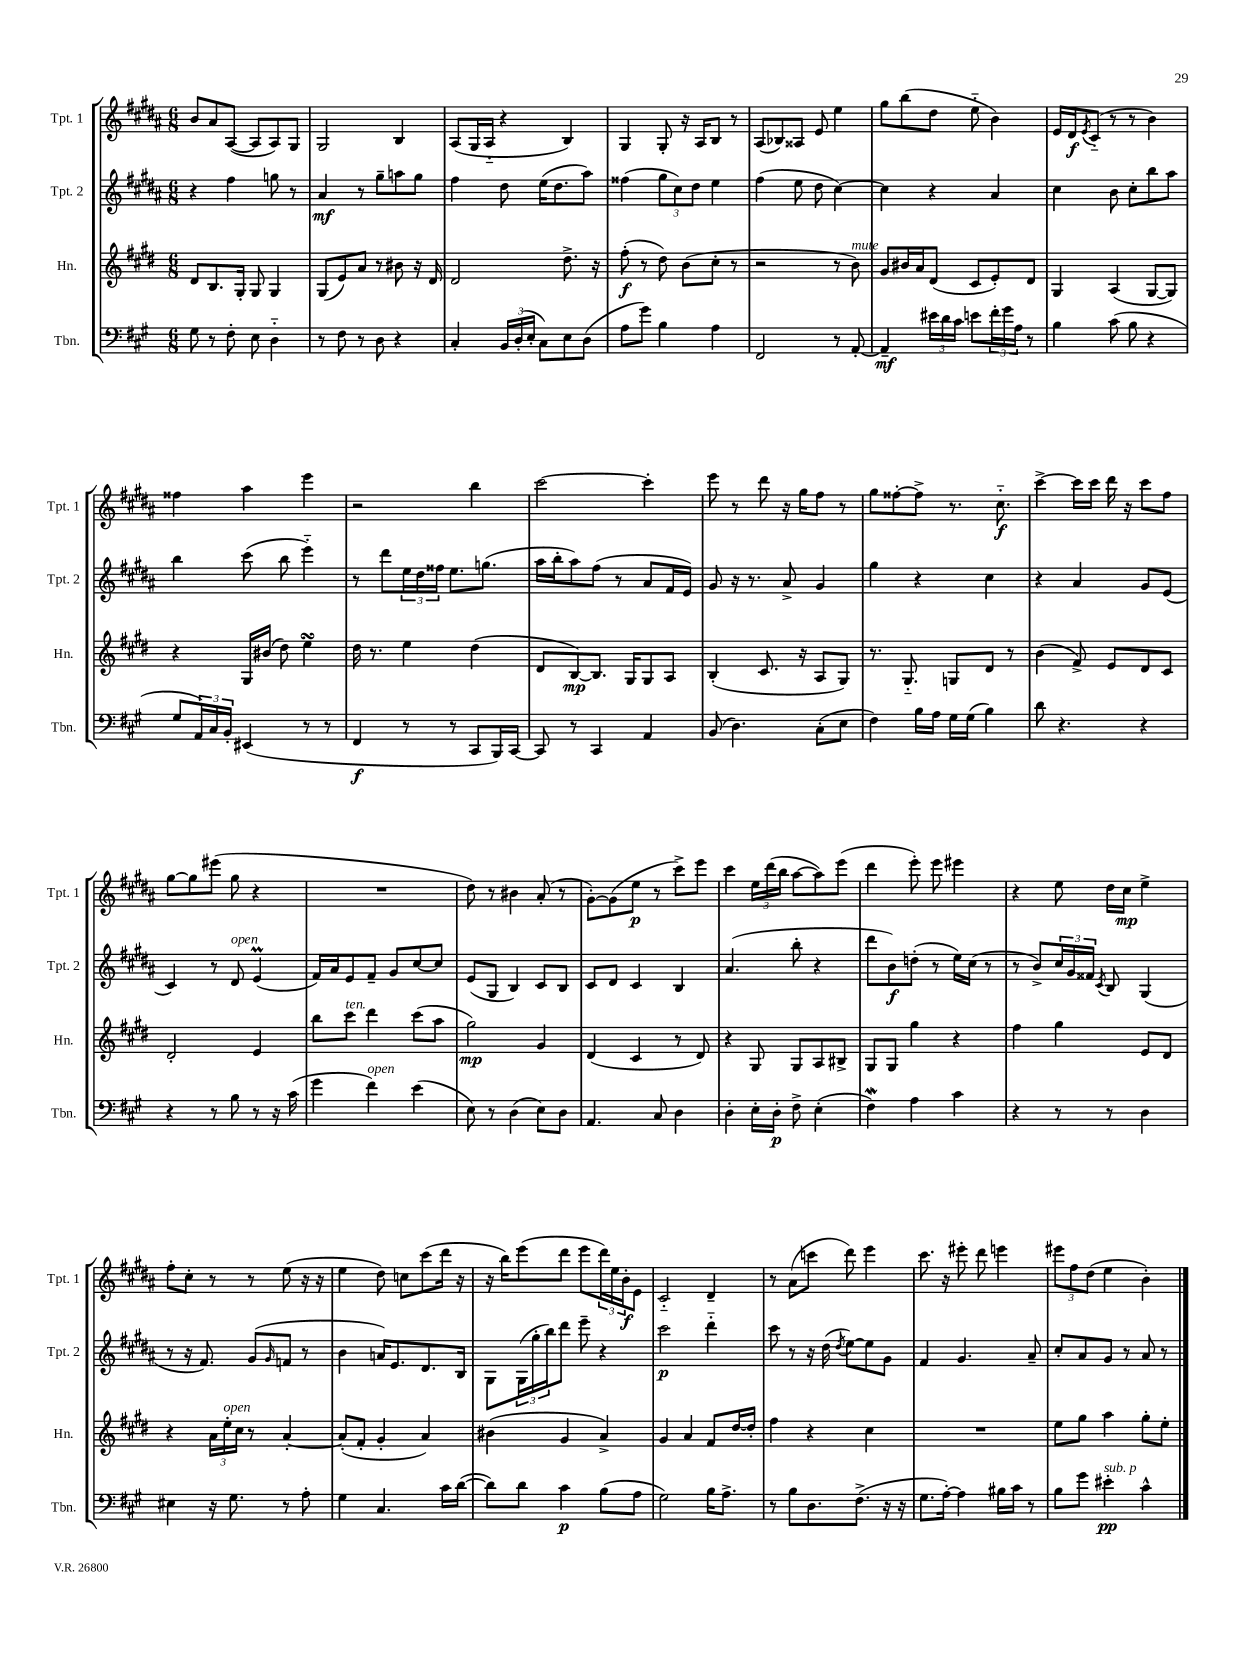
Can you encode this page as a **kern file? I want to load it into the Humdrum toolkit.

**kern	**kern	**kern	**kern
*staff4	*staff3	*staff2	*staff1
*clefF4	*clefG2	*clefG2	*clefG2
*k[f#c#g#]	*k[f#c#g#d#]	*k[f#c#g#d#a#]	*k[f#c#g#d#a#]
*M6/8	*M6/8	*M6/8	*M6/8
8G#	8d#	4r	8b
8r	8.B	.	8a#
8F#'	.	4ff#	([8A#
.	16G#'	.	.
8E	8G#	.	8A#]
4D'~	4G#	8gg	8A#)
.	.	8r	8G#
=	=	=	=
8r	(8G#	4a#	2G#
8F#	8e)	.	.
8r	8a	8r	.
8D	8r	8gg#~	.
4r	8b#	8aa	4B
.	16r	8gg#	.
.	16d#	.	.
=	=	=	=
4C#'	2d#	4ff#	(8A#
.	.	.	16G#
.	.	.	16A#'~
24BB	.	8dd#	4r
(24D'	.	.	.
24E'	.	.	.
8C#)	.	(16ee	.
.	.	8.dd#	.
8E	8.dd#^	.	4B)
(8D	.	8aa#)	.
.	16r	.	.
=	=	=	=
8A	(8ff#'	(4ff##	4G#
8g#)	8r	.	.
4B	8dd#)	12gg#	8G#'
.	.	12cc#)	.
.	(8b	.	16r
.	.	12dd#	.
.	.	.	16A#
4A	8cc#'	4ee	8B
.	8r	.	8r
=	=	=	=
2FF#	2r	(4ff#	(8A#
.	.	.	8B-)
.	.	8ee	8A##
.	.	8dd#	8e
8r	8r	[4cc#)	4ee
[8AA'	8b)	.	.
=	=	=	=
4AA~]	8g#	4cc#]	8gg#
.	16b#	.	(8bb
.	16a	.	.
24e#	(8d#	4r	8dd#
24d	.	.	.
24c#	.	.	.
8e	8c#	.	8ee'~
24f#'	8e')	4a#	4b)
24g#	.	.	.
24A	.	.	.
8r	8d#	.	.
=	=	=	=
4B	4G#	4cc#	16e
.	.	.	16d#
.	.	.	8qe
.	.	.	(8c#'~
(8c#	(4A	8b	8r
8B	.	8cc#'	8r
4r	[8G#	8bb	4b)
.	8G#])	8aa#	.
=	=	=	=
8G#	4r	4bb	4ff##
24AA)	.	.	.
24C#	.	.	.
24BB'	.	.	.
(4EE#	16G#	(8ccc#	4aa#
.	(16b#	.	.
.	8dd#)	8bb	.
8r	4ee	4eee'~)	4eee
8r	.	.	.
=	=	=	=
4FF#	16dd#	8r	2r
.	8.r	.	.
.	.	8ddd#	.
8r	4ee	24ee	.
.	.	24dd#	.
.	.	24ff##	.
8r	.	8.ee	.
8CC#	(4dd#	.	4bb
.	.	(8.gg	.
16BBB)	.	.	.
[16CC#	.	.	.
=	=	=	=
8CC#]	8d#	16aa#	[2ccc#
.	.	16bb'	.
8r	[8B)	8aa#)	.
4CC#	8.B]	(8ff#	.
.	.	8r	.
.	16G#	.	.
4AA	8G#	8a#	4ccc#']
.	8A	16f#	.
.	.	16e)	.
=	=	=	=
(8BB	(4B'	8g#	8eee
4.D)	.	16r	8r
.	.	8.r	.
.	8.c#	.	8ddd#
.	.	8a#^	16r
.	16r	.	16gg#
(8C#'	8A	4g#	8ff#
8E	8G#)	.	8r
=	=	=	=
4F#)	8.r	4gg#	8gg#
.	.	.	[8ff##'
.	8.G#'~	.	.
16B	.	4r	8ff##^]
16A	.	.	.
16G#	8G	.	8.r
(16G#	.	.	.
4B)	8d#	4cc#	.
.	.	.	8.cc#'~
.	8r	.	.
=	=	=	=
8d	(4b	4r	[4ccc#^
4.r	.	.	.
.	8f#^)	4a#	16ccc#]
.	.	.	16ccc#
.	8e	.	16ddd#
.	.	.	16r
4r	8d#	8g#	8ccc#
.	8c#	(8e	8ff#
=	=	=	=
4r	2d#'	4c#)	[8gg#
.	.	.	8gg#]
8r	.	8r	(8eee#
8B	.	8d#	8gg#
8r	4e	(4e	4r
16r	.	.	.
(16c#	.	.	.
=	=	=	=
4g#	8bb	16f#)	2.r
.	.	16a#	.
.	8ccc#	8e	.
4f#)	4ddd#	8f#~	.
.	.	8g#	.
(4e	(8ccc#	[8cc#	.
.	8aa	8cc#]	.
=	=	=	=
8E)	2gg#)	(8e	8dd#)
8r	.	8G#	8r
(4D	.	4B)	4b#
8E)	4g#	8c#	(8a#'
8D	.	8B	8r
=	=	=	=
4.AA	(4d#	8c#	[8g#')
.	.	8d#	(8g#]
.	4c#	4c#	8ee
8C#	.	.	8r
4D	8r	4B	8ccc#^)
.	8d#)	.	8eee
=	=	=	=
4D'	4r	(4.a#	4ccc#
16E'	8G#	.	24ee
.	.	.	(24ddd#
16D'	.	.	.
.	.	.	24bb
8F#^	8G#	8bb'	[8aa#
(4E'	8A	4r	8aa#])
.	8B#^	.	(8eee
=	=	=	=
4F#)	8G#	8ddd#	4ddd#
.	8G#	8b)	.
4A	4gg#	(8dd'	8eee')
.	.	8r	8eee
4c#	4r	16ee)	4eee#
.	.	(16cc#	.
.	.	8r	.
=	=	=	=
4r	4ff#	8r	4r
.	.	8b^)	.
8r	4gg#	24cc#	8ee
.	.	24g#	.
.	.	24f##	.
.	.	8qc#	.
8r	.	8B	16dd#
.	.	.	16cc#
4D	8e	(4G#	4ee^
.	8d#	.	.
=	=	=	=
4E#	4r	8r	8ff#'
.	.	16r	8cc#'
.	.	8.f#)	.
16r	24a	.	8r
.	24ee'	.	.
8.G#	.	.	.
.	24cc#	.	.
.	8r	(8g#	8r
.	.	16qqg#	.
8r	[4a'	8f	(8ee
8A'	.	8r	16r
.	.	.	16r
=	=	=	=
4G#	(8a']	4b	4ee
.	8f#'	.	.
4.C#	4g#'	16a)	8dd#)
.	.	8.e	.
.	.	.	8cc
.	4a)	8.d#	(8ccc#
16c#	.	.	16ddd#
([16d	.	16B	16r
=	=	=	=
8d])	(4b#	8G#	16r
.	.	.	16bb)
8d	.	(24G#	(8eee
.	.	24gg#'	.
.	.	24bb)	.
4c#	4g#	8ddd#	8ddd#
.	.	8eee~	8eee
(8B	4a^)	4r	24ddd#)
.	.	.	24ee
.	.	.	24b'
8A	.	.	8e
=	=	=	=
2G#)	4g#	2ccc#	2c#'~
.	4a	.	.
16B	8f#	4ddd#'~	4d#~
8.A^	.	.	.
.	[16dd#	.	.
.	16dd#']	.	.
=	=	=	=
8r	4ff#	8ccc#	8r
8B	.	8r	(8a#
8.D	4r	16r	8ccc
.	.	(16dd#	.
.	.	8qdd#	.
.	.	[8ee)	8ddd#)
(8.F#^	.	.	.
.	4cc#	8ee]	4eee
16r	.	8g#	.
16r	.	.	.
=	=	=	=
8.G#	2.r	4f#	8.ccc#
[16A')	.	.	16r
4A]	.	4.g#	8eee#'
.	.	.	8ddd#
16B#	.	.	4eee
16c#	.	.	.
8r	.	8a#~	.
=	=	=	=
8B	8ee	8cc#'	12eee#
.	.	.	12ff#
8g#	8gg#	8a#	.
.	.	.	(12dd#
4e#'	4aa	8g#	4ee
.	.	8r	.
4c#^^	8gg#'	8a#	4b')
.	8ee'	8r	.
==	==	==	==
*-	*-	*-	*-
